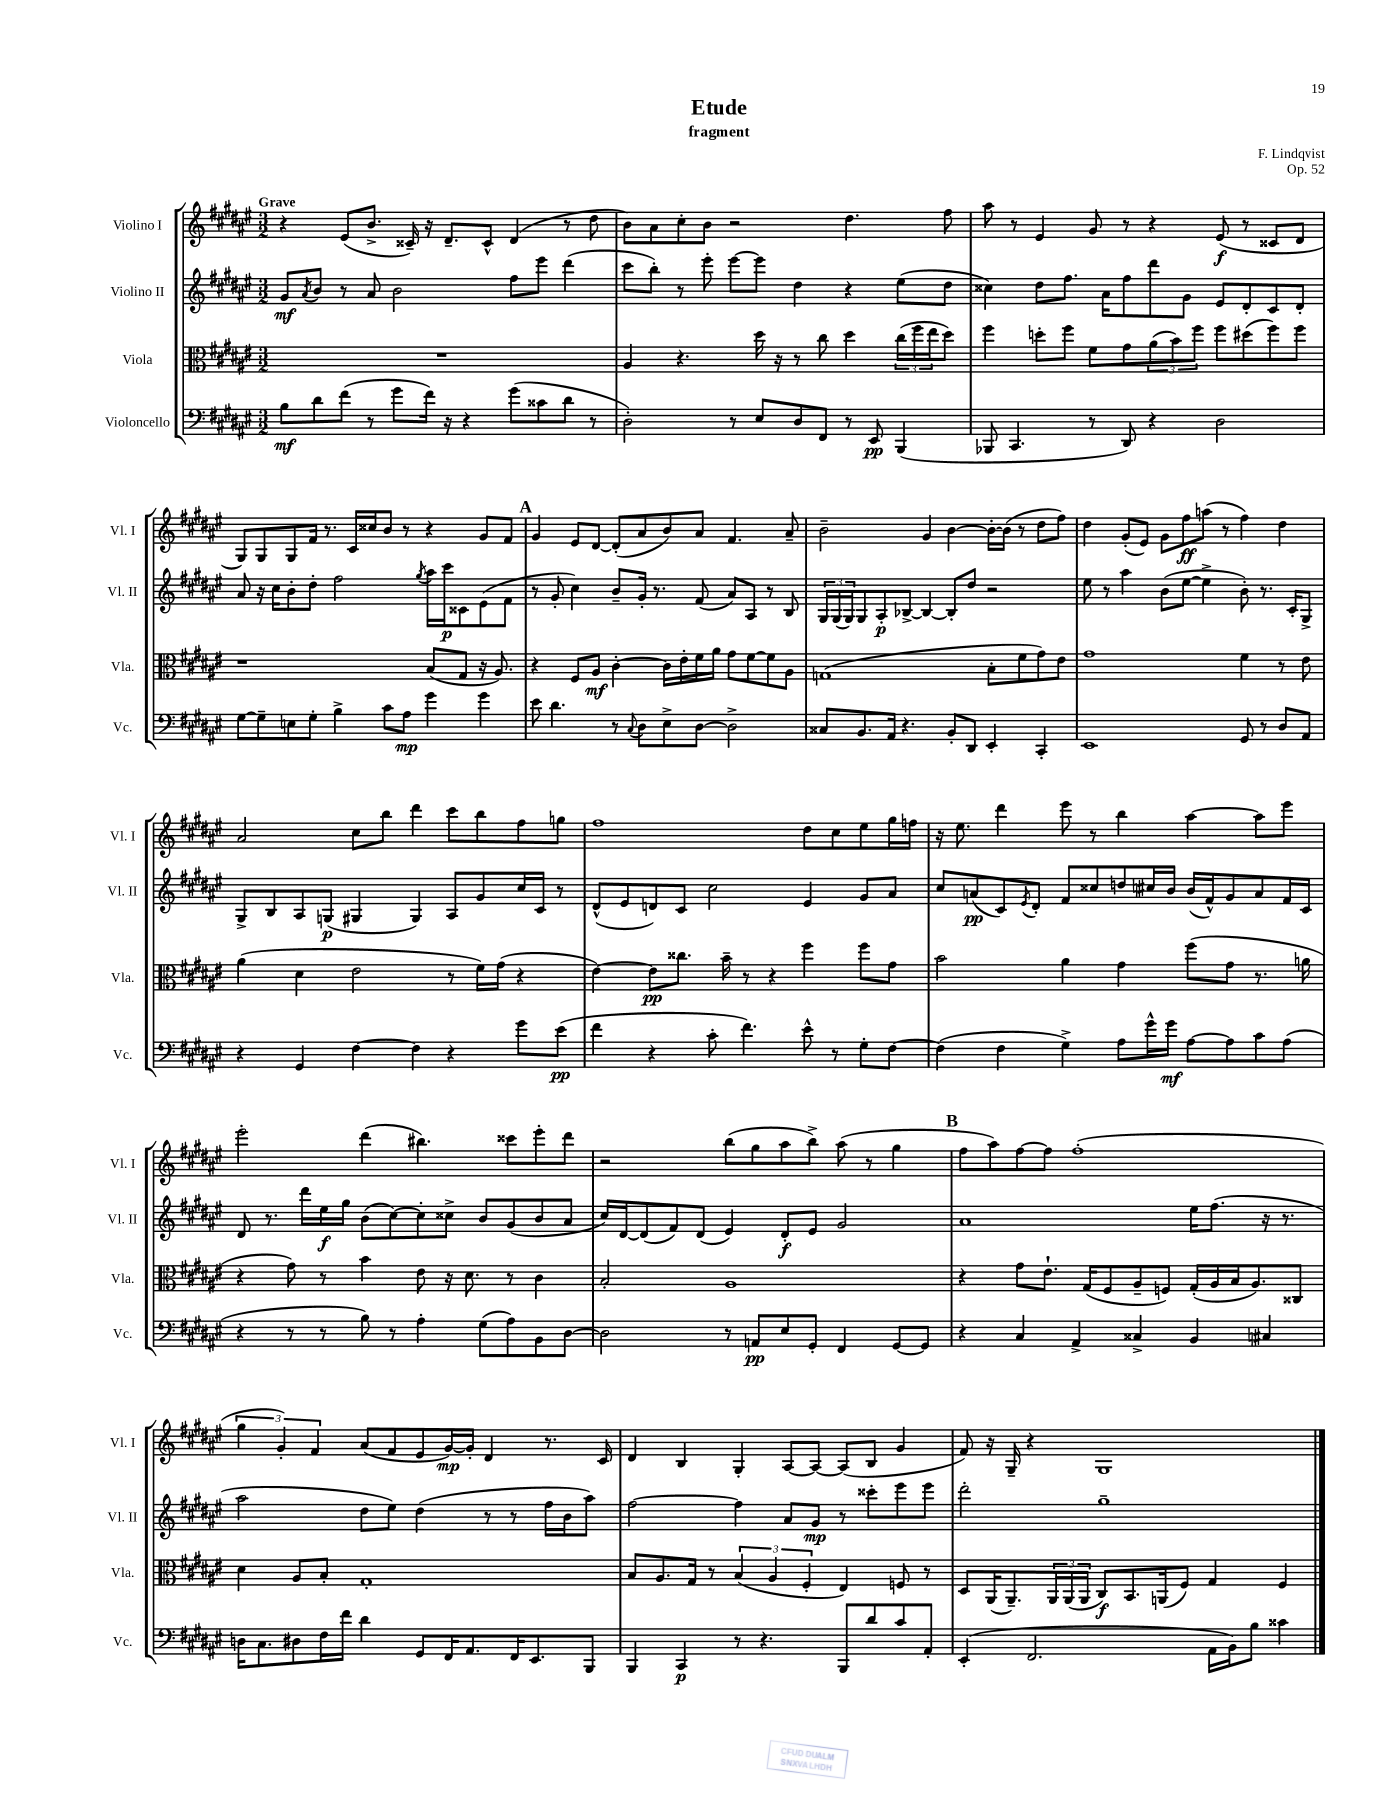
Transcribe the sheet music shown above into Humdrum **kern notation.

**kern	**dynam	**kern	**dynam	**kern	**dynam	**kern	**dynam
*part4	*part4	*part3	*part3	*part2	*part2	*part1	*part1
*staff4	*staff4	*staff3	*staff3	*staff2	*staff2	*staff1	*staff1
*I"Violoncello	*	*I"Viola	*	*I"Violino II	*	*I"Violino I	*
*I'Vc.	*	*I'Vla.	*	*I'Vl. II	*	*I'Vl. I	*
*clefF4	*	*clefC3	*	*clefG2	*	*clefG2	*
*k[f#c#g#d#a#e#]	*	*k[f#c#g#d#a#e#]	*	*k[f#c#g#d#a#e#]	*	*k[f#c#g#d#a#e#]	*
*M3/2	*	*M3/2	*	*M3/2	*	*M3/2	*
=1	=1	=1	=1	=1	=1	=1	=1
!	!	!	!	!	!	!LO:TX:a:B:t=Grave	!
8B\L	mf	1.r	.	8g#/L	mf	4r	.
.	.	.	.	8qa#/	.	.	.
8d#\	.	.	.	8b/J	.	.	.
(8f#\J	.	.	.	8r	.	(8e#/L	.
8r	.	.	.	8a#/	.	8.b^/J	.
8g#\L	.	.	.	2b\	.	.	.
.	.	.	.	.	.	16c##X~/)	.
16f#\Jk)	.	.	.	.	.	16r	.
16r	.	.	.	.	.	8.d#~/L	.
4r	.	.	.	.	.	.	.
.	.	.	.	.	.	8c##^^/J	.
(8g#\L	.	.	.	8ff#\L	.	(4d#/	.
8c##X\	.	.	.	8eee#\J	.	.	.
8d#\J	.	.	.	(4ddd#\	.	8r	.
8r	.	.	.	.	.	8dd#\	.
=2	=2	=2	=2	=2	=2	=2	=2
2D#'\)	.	4A#/	.	8ccc#\L	.	8b\L)	.
.	.	.	.	8bb'\J)	.	8a#\	.
.	.	4.r	.	8r	.	8cc#'\	.
.	.	.	.	8eee#'\	.	8b\J	.
8r	.	.	.	[8eee#\L	.	2r	.
8E#/L	.	16dd#\	.	8eee#\J]	.	.	.
.	.	16r	.	.	.	.	.
8D#/	.	8r	.	4dd#\	.	.	.
8FF#/J	.	8cc#\	.	.	.	.	.
8r	.	4dd#\	.	4r	.	4.dd#\	.
8EE#/	pp	.	.	.	.	.	.
(4BBB/	.	(24cc#\LL	.	(8ee#\L	.	.	.
.	.	24ff#\	.	.	.	.	.
.	.	24ee#\J	.	.	.	.	.
.	.	8dd#\J)	.	8dd#\J	.	8ff#\	.
=3	=3	=3	=3	=3	=3	=3	=3
8BBB-X/	.	4ff#\	.	4cc##X\)	.	8aa#\	.
4.CC#/	.	.	.	.	.	8r	.
.	.	8ddn'\L	.	8dd#\L	.	4e#/	.
.	.	8ff#\J	.	8.ff#\J	.	.	.
8r	.	8f#\L	.	.	.	8g#/	.
.	.	.	.	16a#\KL	.	.	.
8DD#/)	.	8g#\	.	8ff#\	.	8r	.
4r	.	(12a#\	.	8ddd#\	.	4r	.
.	.	12b\)	.	.	.	.	.
.	.	.	.	8g#\J	.	.	.
.	.	12ff#\J	.	.	.	.	.
2D#\	.	8ff#\L	.	8e#/L	.	(8e#/	f
.	.	(8dd#X\	.	8d#'/	.	8r	.
.	.	8ff#\)	.	8c#/	.	8c##X/L	.
.	.	8ff#\J	.	8d#'/J	.	8d#/J	.
!!LO:LB:g=z
=4	=4	=4	=4	=4	=4	=4	=4
[8G#\L	.	1r	.	8a#/	.	8G#/L)	.
8G#~\]	.	.	.	16r	.	8G#/	.
.	.	.	.	16cc#\KL	.	.	.
8En\	.	.	.	8b'\	.	8G#/	.
8G#'\J	.	.	.	8dd#'\J	.	16f#/Jk	.
.	.	.	.	.	.	8.r	.
4B^\	.	.	.	2ff#\	.	.	.
.	.	.	.	.	.	16c#/LL	.
.	.	.	.	.	.	16cc##X/J	.
8c#\L	.	.	.	.	.	8b/J	.
8A#\J	mp	.	.	.	.	8r	.
.	.	.	.	8qgg#/	.	.	.
4g#\	.	(8B/L	.	16aa#\LL	.	4r	.
.	.	.	.	16ccc#\J	p	.	.
.	.	8G#/J	.	8c##X\	.	.	.
4g#\	.	16r	.	(8e#\	.	8g#/L	.
.	.	8.A#/)	.	.	.	.	.
.	.	.	.	8f#\J	.	8f#/J	.
!!LO:REH:place=s1:t=A
=5	=5	=5	=5	=5	=5	=5	=5
8e#\	.	4r	.	8r	.	4g#/	.
4.d#\	.	.	.	8g#'/	.	.	.
.	.	8F#/L	.	4cc#\)	.	8e#/L	.
.	.	8A#/J	mf	.	.	[8d#/J	.
8r	.	[4c#'\	.	8b~/L	.	(8d#'/L]	.
8qqC#/	.	.	.	.	.	.	.
8D#\L	.	.	.	16g#'/Jk	.	8a#/	.
.	.	.	.	8.r	.	.	.
8E#^\	.	16c#\LL]	.	.	.	8b/)	.
.	.	16e#'\	.	.	.	.	.
[8D#\J	.	16f#\	.	(8f#/	.	8a#/J	.
.	.	16a#\JJ	.	.	.	.	.
2D#^\]	.	8g#\L	.	8a#/L)	.	4.f#/	.
.	.	[8f#\	.	8A#/J	.	.	.
.	.	8f#\]	.	8r	.	.	.
.	.	8A#\J	.	8B/	.	8a#~/	.
=6	=6	=6	=6	=6	=6	=6	=6
8C##X/L	.	(1Gn	.	24G#/LL	.	2b~\	.
.	.	.	.	(24G#/	.	.	.
.	.	.	.	24G#/J)	.	.	.
8.BB/	.	.	.	8G#/	.	.	.
.	.	.	.	8A#'/	p	.	.
16AA#/Jk	.	.	.	.	.	.	.
4.r	.	.	.	[8B-X^/J	.	.	.
.	.	.	.	4B-/_	.	4g#/	.
8BB'/L	.	.	.	8B-'/L]	.	[4b\	.
8DD#/J	.	.	.	8dd#/J	.	.	.
4EE#'/	.	8B'\L	.	2r	.	16b'\LL_	.
.	.	.	.	.	.	(16b\JJ]	.
.	.	8f#\	.	.	.	8r	.
4CC#'/	.	8g#\)	.	.	.	8dd#\L	.
.	.	8e#\J	.	.	.	8ff#\J)	.
=7	=7	=7	=7	=7	=7	=7	=7
1EE#	.	1g#	.	8ee#\	.	4dd#\	.
.	.	.	.	8r	.	.	.
.	.	.	.	4aa#\	.	(8g#'/L	.
.	.	.	.	.	.	8e#/J)	.
.	.	.	.	(8b\L	.	8g#\L	.
.	.	.	.	[8ee#\J	.	8ff#\	ff
.	.	.	.	4ee#^\]	.	(8aan\J	.
.	.	.	.	.	.	8r	.
8GG#/	.	4f#\	.	8b'\)	.	4ff#\)	.
8r	.	.	.	8.r	.	.	.
8D#/L	.	8r	.	.	.	4dd#\	.
.	.	.	.	16c#'/KL	.	.	.
8AA#/J	.	8e#\	.	8G#^/J	.	.	.
!!LO:LB:g=z
=8	=8	=8	=8	=8	=8	=8	=8
4r	.	(4a#\	.	8G#^/L	.	2a#/	.
.	.	.	.	8B/	.	.	.
4GG#/	.	4d#\	.	8A#/	.	.	.
.	.	.	.	(8Gn/J	p	.	.
[4F#\	.	2e#\	.	4G#X/	.	8cc#\L	.
.	.	.	.	.	.	8bb\J	.
4F#\]	.	.	.	4G#/)	.	4ddd#\	.
4r	.	8r	.	8A#/L	.	8ccc#\L	.
.	.	16f#\LL)	.	8g#/	.	8bb\	.
.	.	(16g#\JJ	.	.	.	.	.
8g#\L	.	4r	.	16cc#/L	.	8ff#\	.
.	.	.	.	16c#/JJ	.	.	.
(8e#\J	pp	.	.	8r	.	8ggn\J	.
=9	=9	=9	=9	=9	=9	=9	=9
4f#\	.	[4e#\)	.	(8d#^^/L	.	1ff#	.
.	.	.	.	8e#/	.	.	.
4r	.	8e#\L]	pp	8dn/)	.	.	.
.	.	8.cc##X\J	.	8c#/J	.	.	.
8c#'\	.	.	.	2cc#\	.	.	.
.	.	16b~\	.	.	.	.	.
4.f#\)	.	8r	.	.	.	.	.
.	.	4r	.	.	.	.	.
8e#^^\	.	4ff#\	.	4e#/	.	8dd#\L	.
8r	.	.	.	.	.	8cc#\	.
8G#'\L	.	8ff#\L	.	8g#/L	.	8ee#\	.
[8F#\J	.	8g#\J	.	8a#/J	.	16gg#\L	.
.	.	.	.	.	.	16ffn\JJ	.
=10	=10	=10	=10	=10	=10	=10	=10
(4F#\]	.	2b\	.	8cc#/L	.	16r	.
.	.	.	.	.	.	8.ee#\	.
.	.	.	.	(8an/	pp	.	.
4F#\	.	.	.	8c#/)	.	4ddd#\	.
.	.	.	.	8qe#/	.	.	.
.	.	.	.	8d#'/J	.	.	.
4G#^\)	.	4a#\	.	8f#/L	.	8eee#\	.
.	.	.	.	8cc##X/	.	8r	.
8A#\L	.	4g#\	.	8ddn/	.	4bb\	.
16g#^^\L	.	.	.	16cc#X/L	.	.	.
16g#\JJ	mf	.	.	16b/JJ	.	.	.
[8A#\L	.	(8ff#\L	.	(16b/LL	.	[4aa#\	.
.	.	.	.	16f#^^/J)	.	.	.
8A#\]	.	8g#\J	.	8g#/	.	.	.
8c#\	.	8.r	.	8a/	.	8aa#\L]	.
(8A#\J	.	.	.	16f#/L	.	8eee#\J	.
.	.	16an\	.	16c#/JJ	.	.	.
!!LO:LB:g=z
=11	=11	=11	=11	=11	=11	=11	=11
4r	.	4r	.	8d#/	.	2eee#'\	.
.	.	.	.	8.r	.	.	.
8r	.	8g#\)	.	.	.	.	.
.	.	.	.	16ddd#\LL	.	.	.
8r	.	8r	.	16ee#\	f	.	.
.	.	.	.	16gg#\JJ	.	.	.
8B\)	.	4b\	.	(8b\L	.	(4ddd#\	.
8r	.	.	.	[8cc#\)	.	.	.
4A#'\	.	8e#\	.	8cc#'\]	.	4.bb#X\)	.
.	.	16r	.	8cc##X^\J	.	.	.
.	.	8.d#\	.	.	.	.	.
(8G#\L	.	.	.	8b/L	.	.	.
8A#\)	.	8r	.	(8g#/	.	8ccc##X\L	.
8BB\	.	4c#\	.	8b/	.	8eee#'\	.
[8D#\J	.	.	.	8a#/J	.	8ddd#\J	.
=12	=12	=12	=12	=12	=12	=12	=12
2D#\]	.	2B'/	.	16cc#/LL)	.	2r	.
.	.	.	.	[16d#/J	.	.	.
.	.	.	.	(8d#/]	.	.	.
.	.	.	.	8f#/)	.	.	.
.	.	.	.	(8d#/J	.	.	.
8r	.	1A#	.	4e#/)	.	(8bb\L	.
8AAn/L	pp	.	.	.	.	8gg#\	.
8E#/	.	.	.	8d#'/L	f	8aa#\	.
8GG#'/J	.	.	.	8e#/J	.	8bb^\J)	.
4FF#/	.	.	.	2g#/	.	(8aa#\	.
.	.	.	.	.	.	8r	.
[8GG#/L	.	.	.	.	.	4gg#\	.
8GG#/J]	.	.	.	.	.	.	.
!!LO:REH:place=s1:t=B
=13	=13	=13	=13	=13	=13	=13	=13
4r	.	4r	.	1a#	.	8ff#\L	.
.	.	.	.	.	.	8aa#\)	.
4C#/	.	8g#\L	.	.	.	[8ff#\	.
.	.	8.e#`\J	.	.	.	8ff#\J]	.
4AA#^/	.	.	.	.	.	(1ff#'	.
.	.	(16G#/KL	.	.	.	.	.
.	.	8F#/	.	.	.	.	.
4C##X^/	.	8A#~/	.	.	.	.	.
.	.	8Fn/J)	.	.	.	.	.
4BB/	.	(16G#'/LL	.	16ee#\KL	.	.	.
.	.	16A#/	.	(8.ff#\J	.	.	.
.	.	16B/J	.	.	.	.	.
.	.	8.A#/)	.	.	.	.	.
4C#X/	.	.	.	16r	.	.	.
.	.	.	.	8.r	.	.	.
.	.	8C##X/J	.	.	.	.	.
!!LO:LB:g=z
=14	=14	=14	=14	=14	=14	=14	=14
16Dn\KL	.	4d#\	.	2aa#\	.	6gg#\	.
8.C#\	.	.	.	.	.	.	.
.	.	.	.	.	.	6g#'/)	.
8D#X\	.	8A#/L	.	.	.	.	.
.	.	.	.	.	.	6f#/	.
16F#\L	.	8B'/J	.	.	.	.	.
16f#\JJ	.	.	.	.	.	.	.
4d#\	.	1G#'	.	8dd#\L	.	(8a#/L	.
.	.	.	.	8ee#\J)	.	8f#/	.
8GG#/L	.	.	.	(4dd#\	.	8e#/	.
16FF#/K	.	.	.	.	.	[16g#/L)	mp
8.AA#/	.	.	.	.	.	16g#'/JJ]	.
.	.	.	.	8r	.	4d#/	.
16FF#/K	.	.	.	8r	.	.	.
8.EE#/	.	.	.	.	.	.	.
.	.	.	.	16ff#\LL	.	8.r	.
.	.	.	.	16b\J	.	.	.
8BBB/J	.	.	.	8aa#\J)	.	.	.
.	.	.	.	.	.	16c#/	.
=15	=15	=15	=15	=15	=15	=15	=15
4BBB/	.	8B/L	.	[2ff#\	.	4d#/	.
.	.	8.A#/	.	.	.	.	.
4CC#/	p	.	.	.	.	4B/	.
.	.	16G#/Jk	.	.	.	.	.
.	.	8r	.	.	.	.	.
8r	.	(6B/	.	4ff#\]	.	4G#'/	.
4.r	.	.	.	.	.	.	.
.	.	6A#/	.	.	.	.	.
.	.	.	.	8a#/L	.	[8A#/L	.
.	.	6F#'/	.	.	.	.	.
.	.	.	.	8g#/J	mp	8A#/J_	.
8BBB/L	.	4E#/)	.	8r	.	(8A#/L]	.
8d#/	.	.	.	8ccc##X'\L	.	8B/J	.
8c#/	.	8Fn/	.	8eee#\	.	4g#/	.
8AA#'/J	.	8r	.	8eee#\J	.	.	.
=16	=16	=16	=16	=16	=16	=16	=16
(4EE#'/	.	8D#/L	.	2ddd#'\	.	8f#/)	.
.	.	(16AA#/K	.	.	.	16r	.
.	.	8.AA#~/)	.	.	.	16G#~/	.
2.FF#/	.	.	.	.	.	4r	.
.	.	24AA#/L	.	.	.	.	.
.	.	(24AA#/	.	.	.	.	.
.	.	24AA#/JJ	.	.	.	.	.
.	.	8C#/L)	f	1gg#~	.	1G#	.
.	.	8.BB/	.	.	.	.	.
.	.	(16AAn/k	.	.	.	.	.
.	.	8F#/J)	.	.	.	.	.
16AA#\LL	.	4G#/	.	.	.	.	.
16BB\J)	.	.	.	.	.	.	.
8B\J	.	.	.	.	.	.	.
4c##X\	.	4F#/	.	.	.	.	.
==	==	==	==	==	==	==	==
*-	*-	*-	*-	*-	*-	*-	*-
